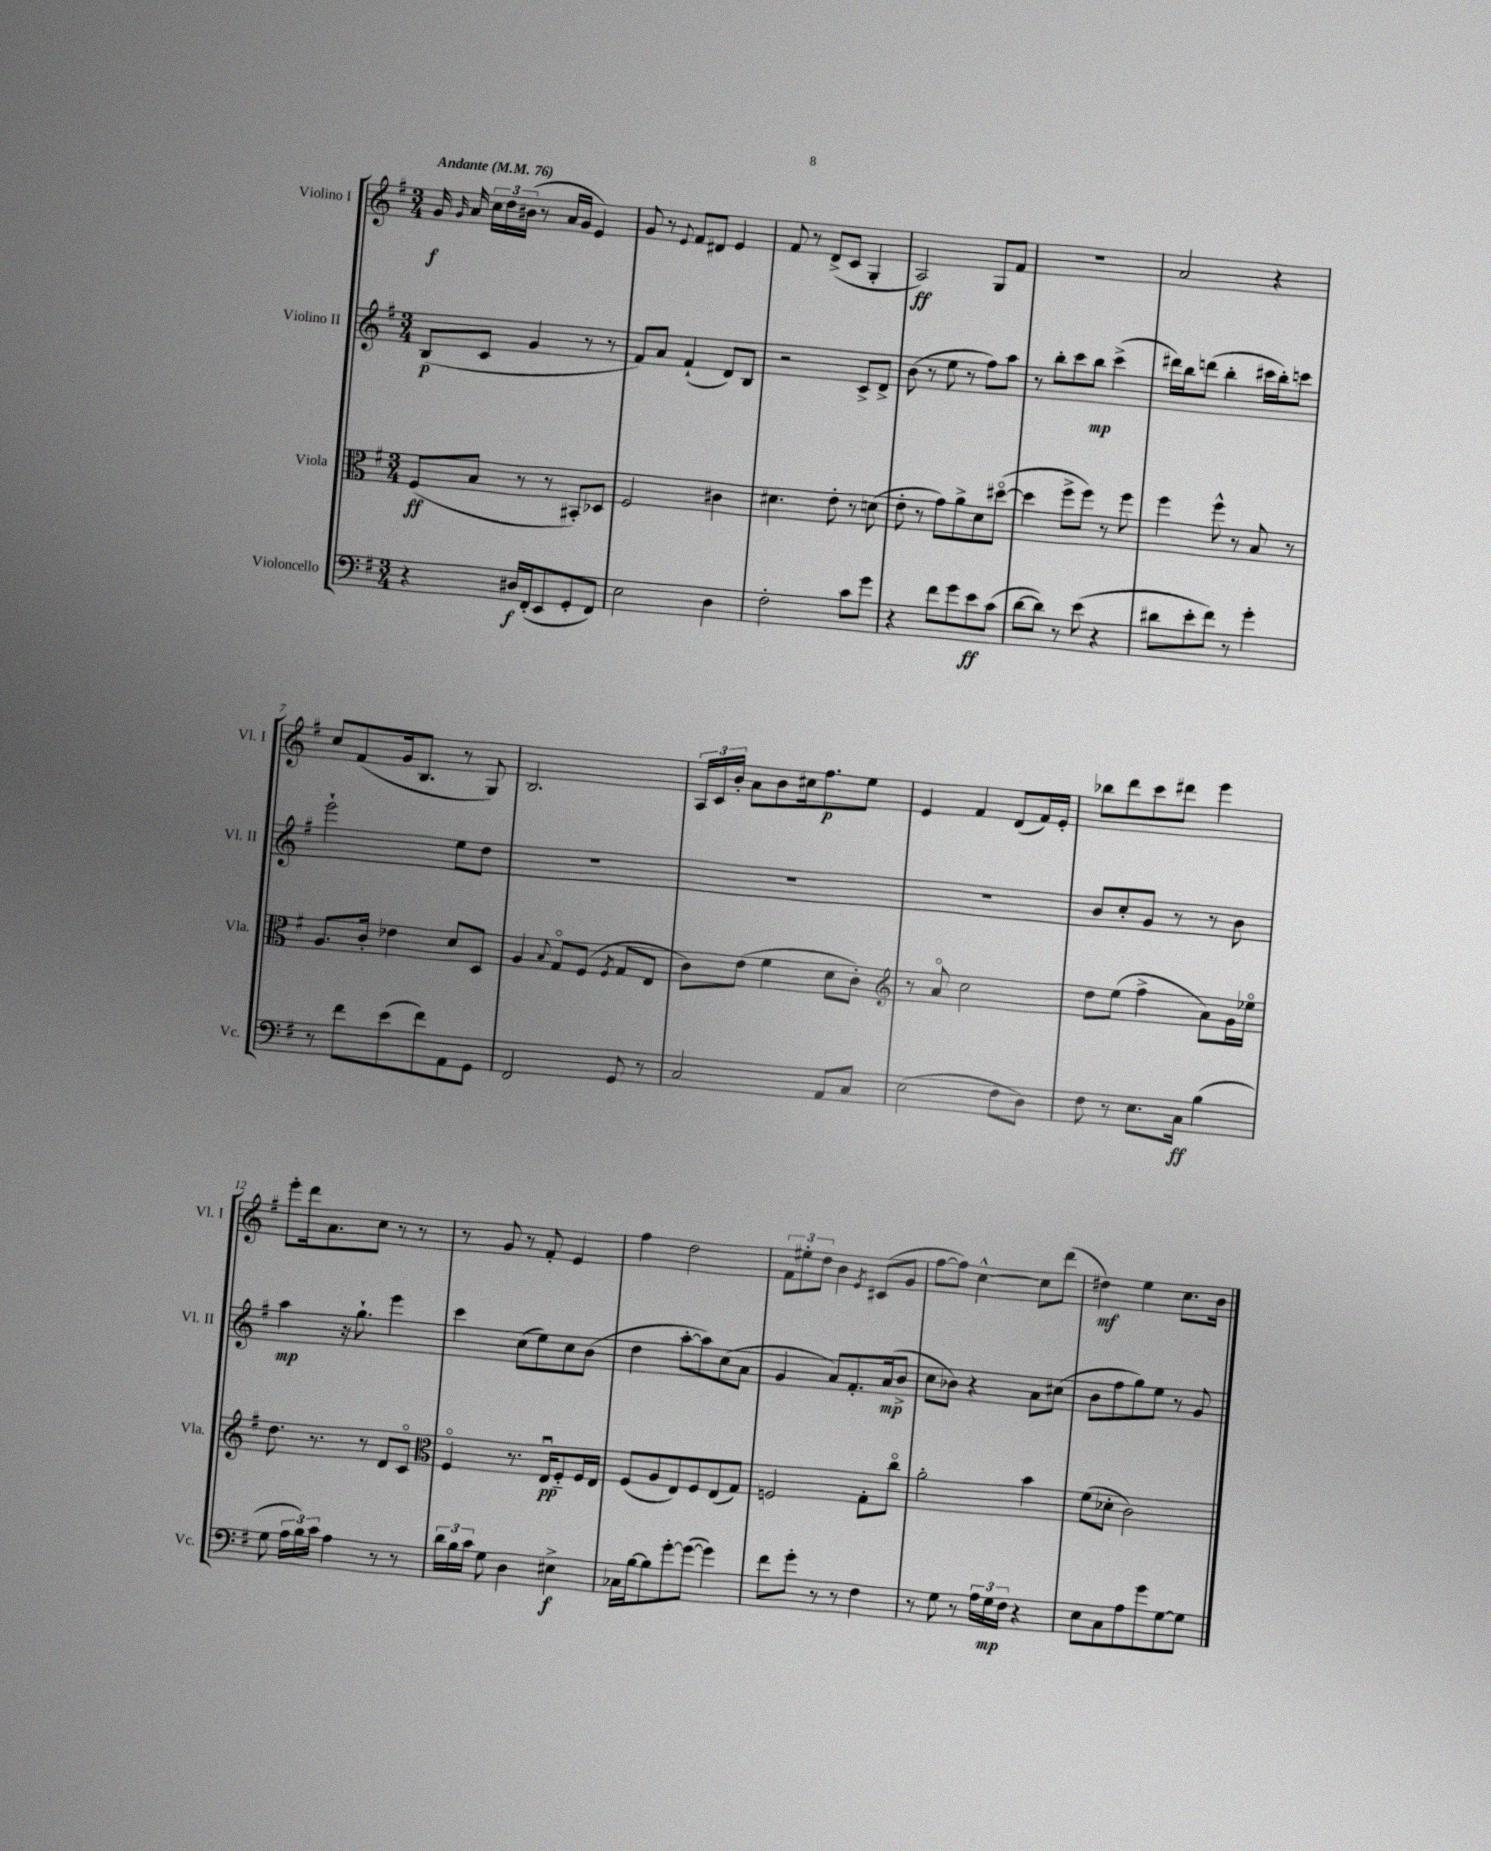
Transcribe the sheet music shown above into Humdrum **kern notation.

**kern	**dynam	**kern	**dynam	**kern	**dynam	**kern	**dynam
*part4	*part4	*part3	*part3	*part2	*part2	*part1	*part1
*staff4	*staff4	*staff3	*staff3	*staff2	*staff2	*staff1	*staff1
*I"Violoncello	*	*I"Viola	*	*I"Violino II	*	*I"Violino I	*
*I'Vc.	*	*I'Vla.	*	*I'Vl. II	*	*I'Vl. I	*
*clefF4	*	*clefC3	*	*clefG2	*	*clefG2	*
*k[f#]	*	*k[f#]	*	*k[f#]	*	*k[f#]	*
*M3/4	*	*M3/4	*	*M3/4	*	*M3/4	*
*MM76	*	*MM76	*	*MM76	*	*MM76	*
=1	=1	=1	=1	=1	=1	=1	=1
!	!	!	!	!	!	!LO:TX:a:B:t=Andante	!
4r	.	(8F#/L	ff	(8B/L	p	16g/	f
.	.	.	.	.	.	16qqg/	.
.	.	.	.	.	.	16a/	.
.	.	8B/J	.	8c/J	.	24cc\LL	.
.	.	.	.	.	.	24dd\	.
.	.	.	.	.	.	(24b#X\JJ	.
16D#X/LL	f	8r	.	4g/	.	8r	.
(16FF#'/J	.	.	.	.	.	.	.
8EE/	.	8r	.	.	.	16a/LL	.
.	.	.	.	.	.	16g/JJ	.
8GG'/	.	8BB#X'/L)	.	8r	.	4e/)	.
8FF#/J)	.	8D-X/J	.	8r	.	.	.
=2	=2	=2	=2	=2	=2	=2	=2
2E\	.	2F#/	.	8f#/L)	.	8g/	.
.	.	.	.	8a/J	.	8r	.
.	.	.	.	.	.	8qqe/	.
.	.	.	.	(4f#`/	.	8f#/L	.
.	.	.	.	.	.	8d#X/J	.
4D\	.	4c#X\	.	8d/L)	.	4e/	.
.	.	.	.	8B/J	.	.	.
=3	=3	=3	=3	=3	=3	=3	=3
2F#'\	.	4.d#X\	.	2r	.	8f#/	.
.	.	.	.	.	.	8r	.
.	.	.	.	.	.	(8d^/L	.
.	.	8e'\	.	.	.	8c/J	.
8c\L	.	8r	.	8c^/L	.	4G'/	.
8g\J	.	(8dn\	.	8d^/J	.	.	.
=4	=4	=4	=4	=4	=4	=4	=4
4r	.	8e'\	.	(8b\	.	2A/)	ff
.	.	8r	.	8r	.	.	.
8f#\L	.	8g\L)	.	8ee\	.	.	.
8g\	.	8a^\	.	8r	.	.	.
8e\	ff	8d\	.	8ff#\L)	.	8G/L	.
(8c\J	.	([8dd#X\J	.	8aa\J	.	8f#/J	.
=5	=5	=5	=5	=5	=5	=5	=5
[8d\L	.	4dd#\]	.	8r	.	2.r	.
8d\J])	.	.	.	8bb'\L	.	.	.
8r	.	8ff#^\L	.	8ccc\	.	.	.
(8e\	.	8ff#\J)	.	8bb\J	mp	.	.
4r	.	8r	.	(4ccc^\	.	.	.
.	.	8ff#\	.	.	.	.	.
=6	=6	=6	=6	=6	=6	=6	=6
8d#X\L	.	4ff#\	.	16ddd#X\LL)	.	2a/	.
.	.	.	.	16bb\J	.	.	.
8e'\	.	.	.	(8dddn\J	.	.	.
8f#\J)	.	8ff#^^\	.	4bb'\	.	.	.
8r	.	8r	.	.	.	.	.
4g'\	.	8B/	.	16ccc#X\LL	.	4r	.
.	.	.	.	16bb'\J)	.	.	.
.	.	8r	.	8cccn\J	.	.	.
!!LO:LB:g=z
=7	=7	=7	=7	=7	=7	=7	=7
8r	.	8.A/L	.	2eee`\	.	8cc/L	.
8f#\L	.	.	.	.	.	(8f#/	.
.	.	16c'/Jk	.	.	.	.	.
(8e\	.	4e-X\	.	.	.	16g/k	.
.	.	.	.	.	.	8.B/J	.
8f#\)	.	.	.	.	.	.	.
8AA\	.	8d/L	.	8ee\L	.	8r	.
8GG\J	.	8D/J	.	8dd\J	.	8G/)	.
=8	=8	=8	=8	=8	=8	=8	=8
2FF#/	.	4A/	.	2.r	.	2.B/	.
.	.	8qqB/	.	.	.	.	.
.	.	8G/L	.	.	.	.	.
.	.	(8F#/J	.	.	.	.	.
.	.	8qF#/	.	.	.	.	.
8GG/	.	8G/L	.	.	.	.	.
8r	.	8E/J	.	.	.	.	.
=9	=9	=9	=9	=9	=9	=9	=9
2C/	.	8c\L)	.	2.r	.	24A/LL	.
.	.	.	.	.	.	24c/	.
.	.	.	.	.	.	24b'/JJ	.
.	.	(8e\J	.	.	.	8a\L	.
.	.	4f#\	.	.	.	8b\	.
.	.	.	.	.	.	16cc#X\k	.
.	.	.	.	.	.	8.ff#\	p
8AA/L	.	8d\L	.	.	.	.	.
8C/J	.	8c'\J)	.	.	.	8ee\J	.
=10	=10	=10	=10	=10	=10	=10	=10
*	*	*clefG2	*	*	*	*	*
(2E\	.	8r	.	2.r	.	4e/	.
.	.	8a/	.	.	.	.	.
.	.	2cc\	.	.	.	4f#/	.
8F#\L	.	.	.	.	.	(8d/L	.
8D\J)	.	.	.	.	.	16f#/L)	.
.	.	.	.	.	.	16e'/JJ	.
=11	=11	=11	=11	=11	=11	=11	=11
8F#\	.	8dd\L	.	8b/L	.	8bb-X\L	.
8r	.	(8ee\J	.	8cc'/	.	8ddd\	.
8.E\L	.	4ff#^\	.	8g/J	.	8ccc\	.
.	.	.	.	8r	.	8ddd#X\J	.
16C\Jk	ff	.	.	.	.	.	.
(4B\	.	8a\L)	.	8r	.	4eee\	.
.	.	16g\L	.	8b\	.	.	.
.	.	16ee-X\JJ	.	.	.	.	.
!!LO:LB:g=z
=12	=12	=12	=12	=12	=12	=12	=12
8G\	.	8.dd\	.	4aa\	mp	8eee'\L	.
24A\LL	.	.	.	.	.	16ddd\k	.
24B\)	.	.	.	.	.	.	.
.	.	8.r	.	.	.	8.a\	.
24c\JJ	.	.	.	.	.	.	.
4A\	.	.	.	16r	.	.	.
.	.	.	.	8.gg`\	.	.	.
.	.	8r	.	.	.	8cc\J	.
8r	.	8d/L	.	4eee\	.	8r	.
8r	.	8c/J	.	.	.	8r	.
=13	=13	=13	=13	=13	=13	=13	=13
*	*	*clefC3	*	*	*	*	*
24d\LL	.	4F#/	.	4ccc\	.	8r	.
24B\	.	.	.	.	.	.	.
24c\JJ	.	.	.	.	.	.	.
8G\	.	.	.	.	.	8g/	.
4D\	.	8.r	.	(8cc\L	.	8r	.
.	.	.	.	8ee\)	.	8f#'/	.
.	.	16Eu/KL	pp	.	.	.	.
4E#X^\	f	8F#/	.	8cc\	.	4e/	.
.	.	16F#/L	.	(8b\J	.	.	.
.	.	16E/JJ	.	.	.	.	.
=14	=14	=14	=14	=14	=14	=14	=14
16C-X\LL	.	(8F#/L	.	4dd\	.	4ff#\	.
[16B\J	.	.	.	.	.	.	.
8B\]	.	8A/	.	.	.	.	.
[8g'\	.	8E/)	.	[8aa'\L	.	2dd\	.
(8g\J_	.	8F#/	.	8aa\])	.	.	.
4g\])	.	(8E/	.	(8cc\	.	.	.
.	.	8G/J)	.	8a\J	.	.	.
=15	=15	=15	=15	=15	=15	=15	=15
8f#\L	.	2Fn/	.	4g/	.	12f#\L	.
.	.	.	.	.	.	12ee#X'\	.
8g'\J	.	.	.	.	.	.	.
.	.	.	.	.	.	12dd\J	.
8r	.	.	.	8a/L)	.	4b\	.
8r	.	.	.	8.f#'/	.	.	.
.	.	.	.	.	.	8qe/	.
4F#\	.	8G'\L	.	.	.	(8c#X/L	.
.	.	.	.	(16a/k	mp	.	.
.	.	8cc\J	.	8b^/J	.	8g/J	.
=16	=16	=16	=16	=16	=16	=16	=16
8r	.	2a'\	.	8cc\L	.	[8ff#\L	.
8G\	.	.	.	8b-X\J)	.	8ff#\J])	.
8r	.	.	.	4r	.	[4cc^^\	.
24A\LL	.	.	.	.	.	.	.
24G\	mp	.	.	.	.	.	.
24F#\JJ	.	.	.	.	.	.	.
4r	.	4b\	.	8a\L	.	8cc\L]	.
.	.	.	.	(8cc#X\J	.	(8ddd\J	.
=17	=17	=17	=17	=17	=17	=17	=17
8E\L	.	(8f#\L	.	8b\L	.	4dd#X\)	mf
8C\	.	8d-X'\J	.	8ff#\	.	.	.
8A\	.	2c\)	.	8gg\)	.	4ee\	.
8g\	.	.	.	8ee\J	.	.	.
[8G\	.	.	.	8r	.	8.cc\L	.
8G\J]	.	.	.	8g/	.	.	.
.	.	.	.	.	.	16b\Jk	.
==	==	==	==	==	==	==	==
*-	*-	*-	*-	*-	*-	*-	*-
